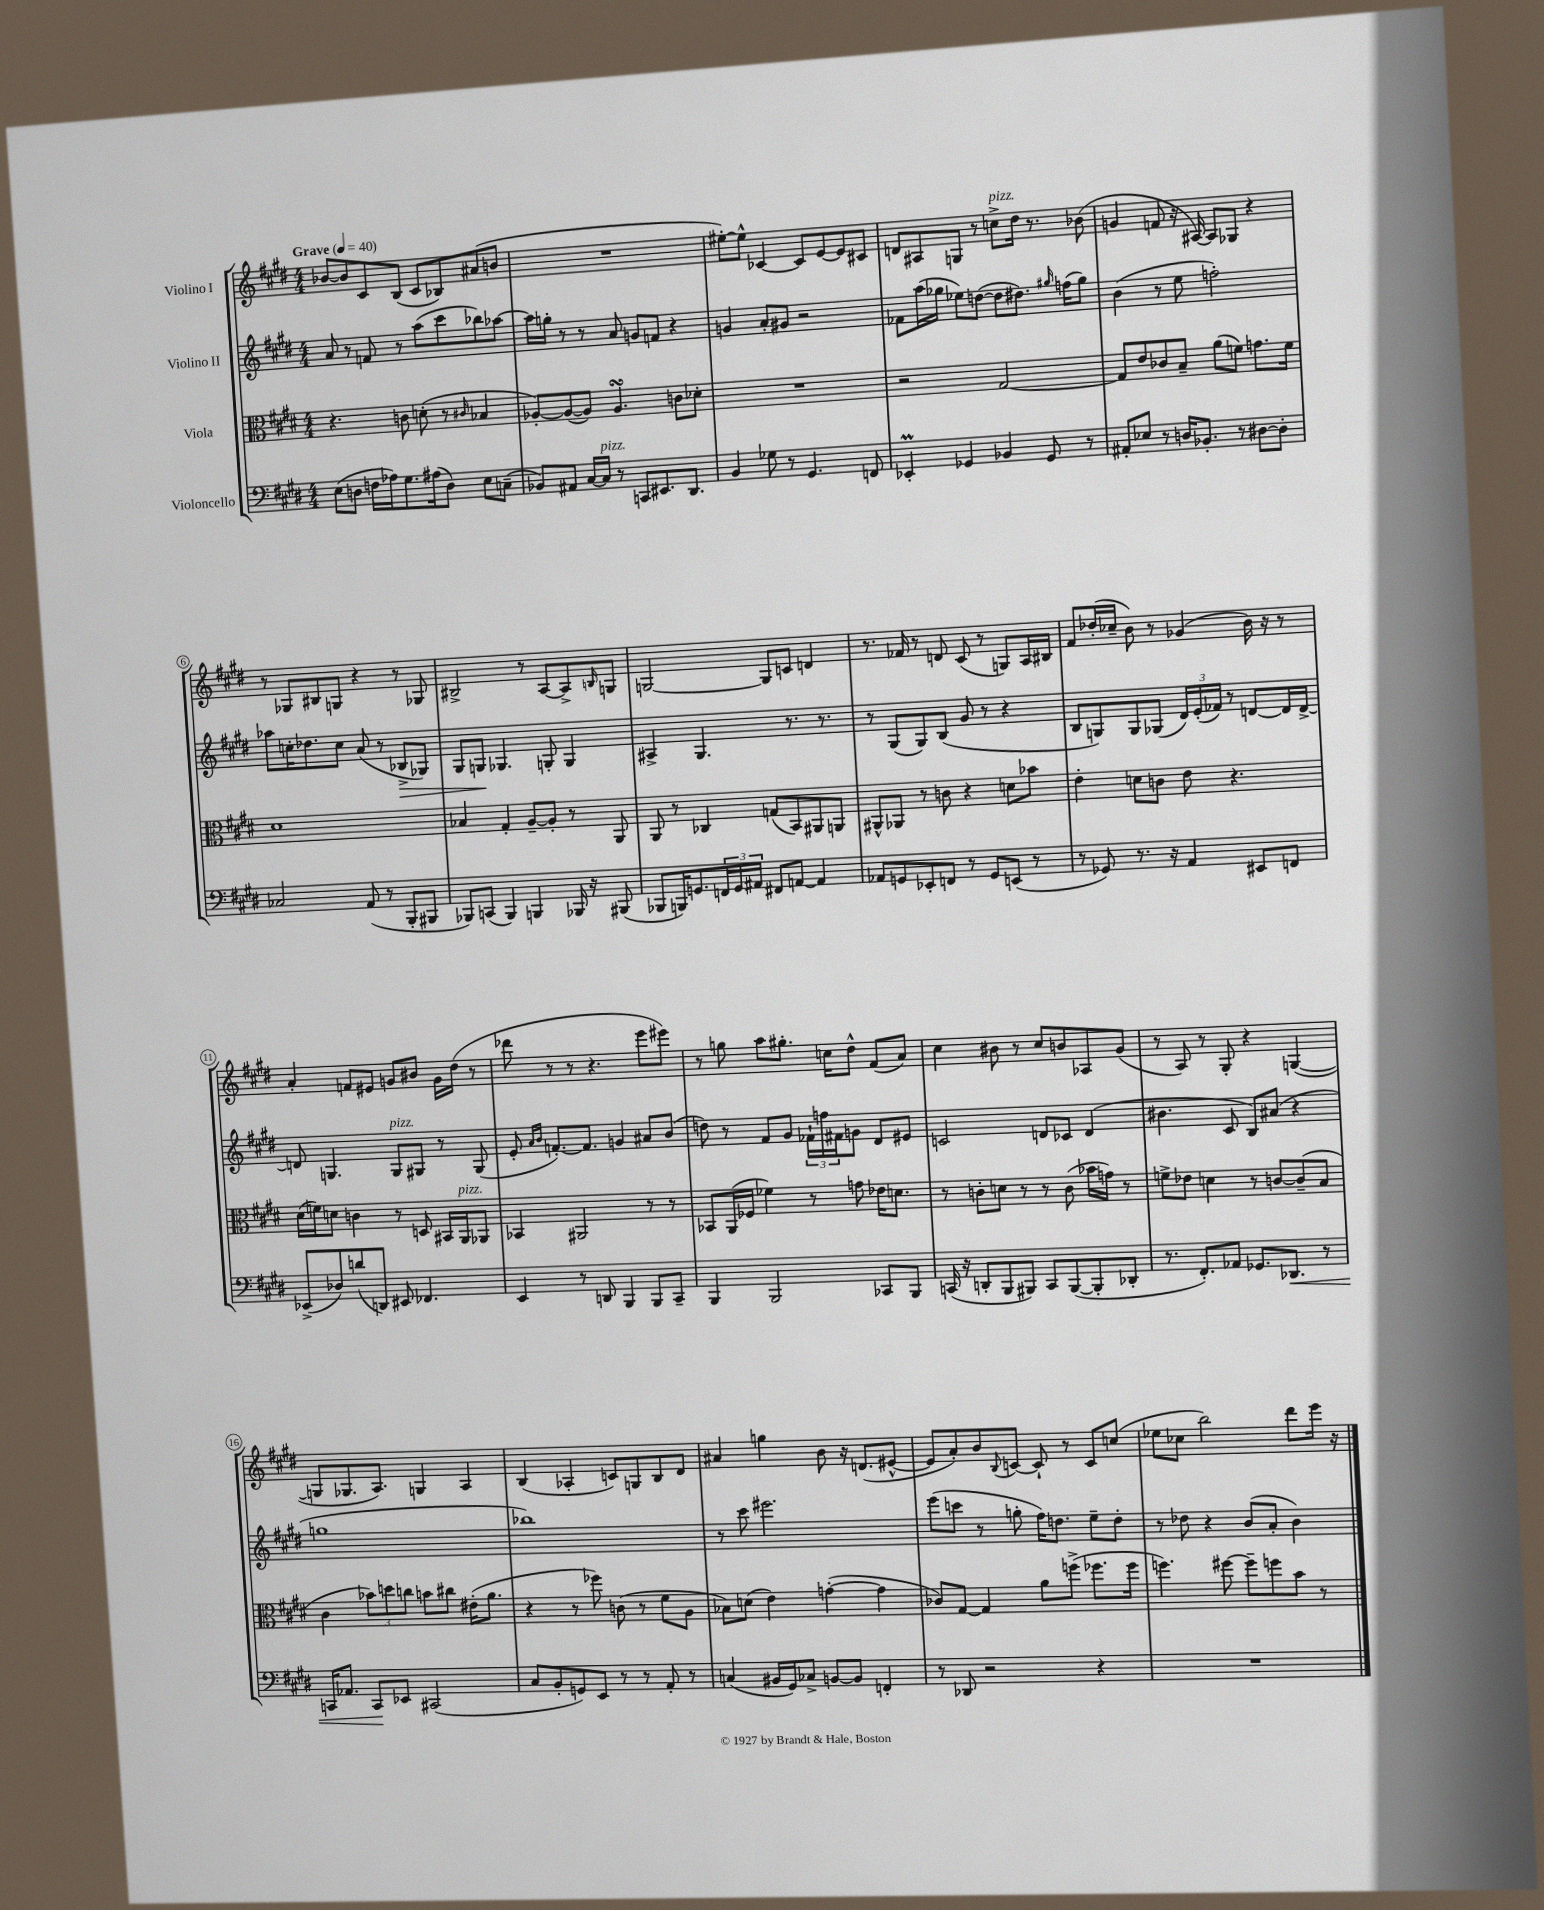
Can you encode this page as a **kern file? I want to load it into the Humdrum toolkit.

**kern	**kern	**kern	**kern
*staff4	*staff3	*staff2	*staff1
*clefF4	*clefC3	*clefG2	*clefG2
*k[f#c#g#d#]	*k[f#c#g#d#]	*k[f#c#g#d#]	*k[f#c#g#d#]
*M4/4	*M4/4	*M4/4	*M4/4
*MM40	*MM40	*MM40	*MM40
(8E	4.r	8a	[8b-
8D	.	8r	8b-]
16F	.	8f	8c#
16A-)	.	.	.
8.G#	8c	8r	(8B
.	(8d'	(8aa	8c#
(16A#	.	.	.
8D)	8r	8ccc#	8B-)
.	16qqc#	.	.
8E	4B-	8bb-)	(8a#
(8C~	.	[8aa-	8b
=	=	=	=
8BB-)	[8A-')	16aa-]	1r
.	.	16gg'	.
8AA#	(8A-_	8r	.
[16C#	8A-])	8r	.
16C#]	.	.	.
8r	4.A-	8a	.
8CC	.	8g	.
8.EE#	.	8f	.
.	8c	4r	.
8.DD#	.	.	.
.	8d-'	.	.
=	=	=	=
4BB	1r	4g	[8ee#')
.	.	.	8ee#^^]
8G-	.	8a'	[4c-
8r	.	8g#	.
4.GG#	.	2r	8c-]
.	.	.	[8e
.	.	.	8e]
8FF	.	.	8c#
=	=	=	=
4EE-'	2r	8f-	8d
.	.	(16aa	8A#
.	.	16gg-	.
4GG-	.	8ee-)	8G
.	.	([8dd	8r
4BB-	[2G#	8dd]	8cc^
.	.	8.dd#)	16dd#
.	.	.	8.r
8GG-	.	.	.
.	.	16qqgg#	.
.	.	(16ff	.
8r	.	8gg#)	(8b-
=	=	=	=
8AA#'	8G#]	(4b	4g
8E-	8e	.	.
8r	8c-	8r	8f
16D	8B~	8ee	16r
8.BB-'	.	.	[16A#)
.	(8a	2ff')	8A#]
8r	8f)	.	8G-
[8D#	8.g	.	4r
8D#']	.	.	.
.	16f	.	.
=	=	=	=
2C-	1d#	8aa-	8r
.	.	16cc'	8G-
.	.	8.dd-	.
.	.	.	8B#
.	.	8cc	8G
(8AA	.	(8a	4r
8r	.	8r	.
8BBB'	.	8B-^	8r
8BBB#	.	8G-)	8G-
=	=	=	=
8BBB-)	4B-	8G#	2B#^
(8CC	.	8G	.
4BBB-)	4G#'	4.G-	.
4BBB	[8A~	.	8r
.	8A']	8G'	[8A
16BBB-	8r	4G	8A^]
16r	.	.	.
.	.	.	16qqB
(8BBB#	8AA	.	8G
=	=	=	=
8BBB-	8AA	4A#^	[2G
16BBB)	8r	.	.
8.GG	.	.	.
.	4C-	4.G#	.
24FF	.	.	.
24GG	.	.	.
24AA#	.	.	.
8FF#	(8G	.	8G]
[8AA	8BB)	8.r	8c
4AA]	8AA#	.	4d
.	.	8.r	.
.	8AA	.	.
=	=	=	=
8AA-	8AA#^^	8r	8.r
8GG	8AA-	(8G#	.
.	.	.	16f-
8EE-'	8r	8G#)	8r
8FF	8c	(8B	8d
8r	4r	8g#	(8c#
8GG	.	8r	8r
(8EE	8d	4r	8G)
8r	8b-	.	16A
.	.	.	16B#
=	=	=	=
8r	4e'	8B	8f#
8GG-)	.	8G)	(16dd-'
.	.	.	16cc-~
8.r	8d	8G	8b)
.	8c	(8G-	8r
16r	.	.	.
4AA	8e	24d#)	(4g-
.	.	(24e'	.
.	.	24f-)	.
.	4.r	8r	.
8EE#	.	[8d	16b)
.	.	.	16r
8FF	.	16d]	8r
.	.	[16d^	.
=	=	=	=
(8EE-^	(16d#	8d]	4a'
.	16f)	.	.
8D-)	8d	4.G	.
(8d	4c	.	8f
8DD)	.	.	8e#
8EE#	8r	8G	8g
4.FF-	8D	8G#	8b#
.	16BB#	8r	16g
.	16AA	.	(16dd#
.	8AA-	(8G#	8r
=	=	=	=
4EE	4BB-	8e'	8ddd-
.	.	16qqa	.
.	.	16qqb	.
.	.	[8.f')	8r
8r	2AA#	.	8r
.	.	8.f]	.
8DD	.	.	4.r
4BBB	.	4g	.
8BBB	8r	8a#	8eee
8CC#~	8r	(8b	8eee#)
=	=	=	=
4BBB	8BB-	8dd)	8r
.	(16AA	8r	8gg
.	16F-	.	.
2BBB	4f-)	8f#	8aa
.	.	8g#	8.gg#'
.	8r	24f-`	.
.	.	24ff	.
.	.	.	16cc
.	.	24f#	.
.	8g	8g	8dd#^^
8CC-	16e-	8d#	(8f#
.	8.d	.	.
8BBB	.	8e#	8a)
=	=	=	=
(16CC	8r	2c	4cc#
16r	.	.	.
8DD'	8c'	.	.
8BBB	8d	.	8b#
8BBB#)	8r	.	8r
8CC	8r	8d	8cc#
([8BBB#	(8c	8c-	8b
8BBB#']	16b-	(4d	8A-
.	16g)	.	.
8DD-'	8r	.	(8g#
=	=	=	=
8.r	8f^	4.b#	8r
.	8e-	.	8A)
8.FF#')	.	.	.
.	4d	.	8r
8AA-	.	8c#	8G#'
8.GG-	8r	8B)	4r
.	[8c	(8a#	.
8.DD-	.	.	.
.	(8c~]	4r	([4G
8r	8B	.	.
=	=	=	=
16CC	4c#	1gg	8G]
8.AA-	.	.	.
.	.	.	8.G-
8CC	12b-)	.	.
.	.	.	8.A)
.	12dd	.	.
8EE-	.	.	.
.	12cc	.	.
(2CC#	8b	.	4G
.	8cc#	.	.
.	(16e#'	.	4A
.	8.a	.	.
=	=	=	=
8C#	4r	1bb-)	(4B
8BB'	.	.	.
8GG)	8r	.	4A-'
8EE	8ff-)	.	.
8r	(8c	.	8c)
8r	8r	.	8G
8AA'	8f#	.	8B
8r	8A	.	8d#
=	=	=	=
(4C	8B-)	8r	4a#
.	(8d	8ccc#	.
16BB#	4e)	2.eee#	4gg
16GG#)	.	.	.
8C-^	.	.	.
[8BB	([4g'	.	8b
8BB]	.	.	16r
.	.	.	(8.d
4FF'	4g]	.	.
.	.	.	[8e#^^
=	=	=	=
8r	8c-)	(8eee	8e#]
8DD-	[8G#	8ccc	8a')
2r	4G#]	8r	8b
.	.	.	8qqB
.	.	8gg'	[8c
.	8a	16ff#)	8c`]
.	.	8.dd	.
.	(8ff^	.	8r
4r	8.ff-	8ee~	8c
.	.	8dd'	(8cc
.	16ff-	.	.
=	=	=	=
1r	4.ff)	8r	8ee-
.	.	8dd-	8cc-
.	.	4r	2bb)
.	[8ff#	.	.
.	8ff#~]	(8b	.
.	8ff	8a'	.
.	8b	4b)	8ddd#
.	8r	.	16eee
.	.	.	16r
==	==	==	==
*-	*-	*-	*-
